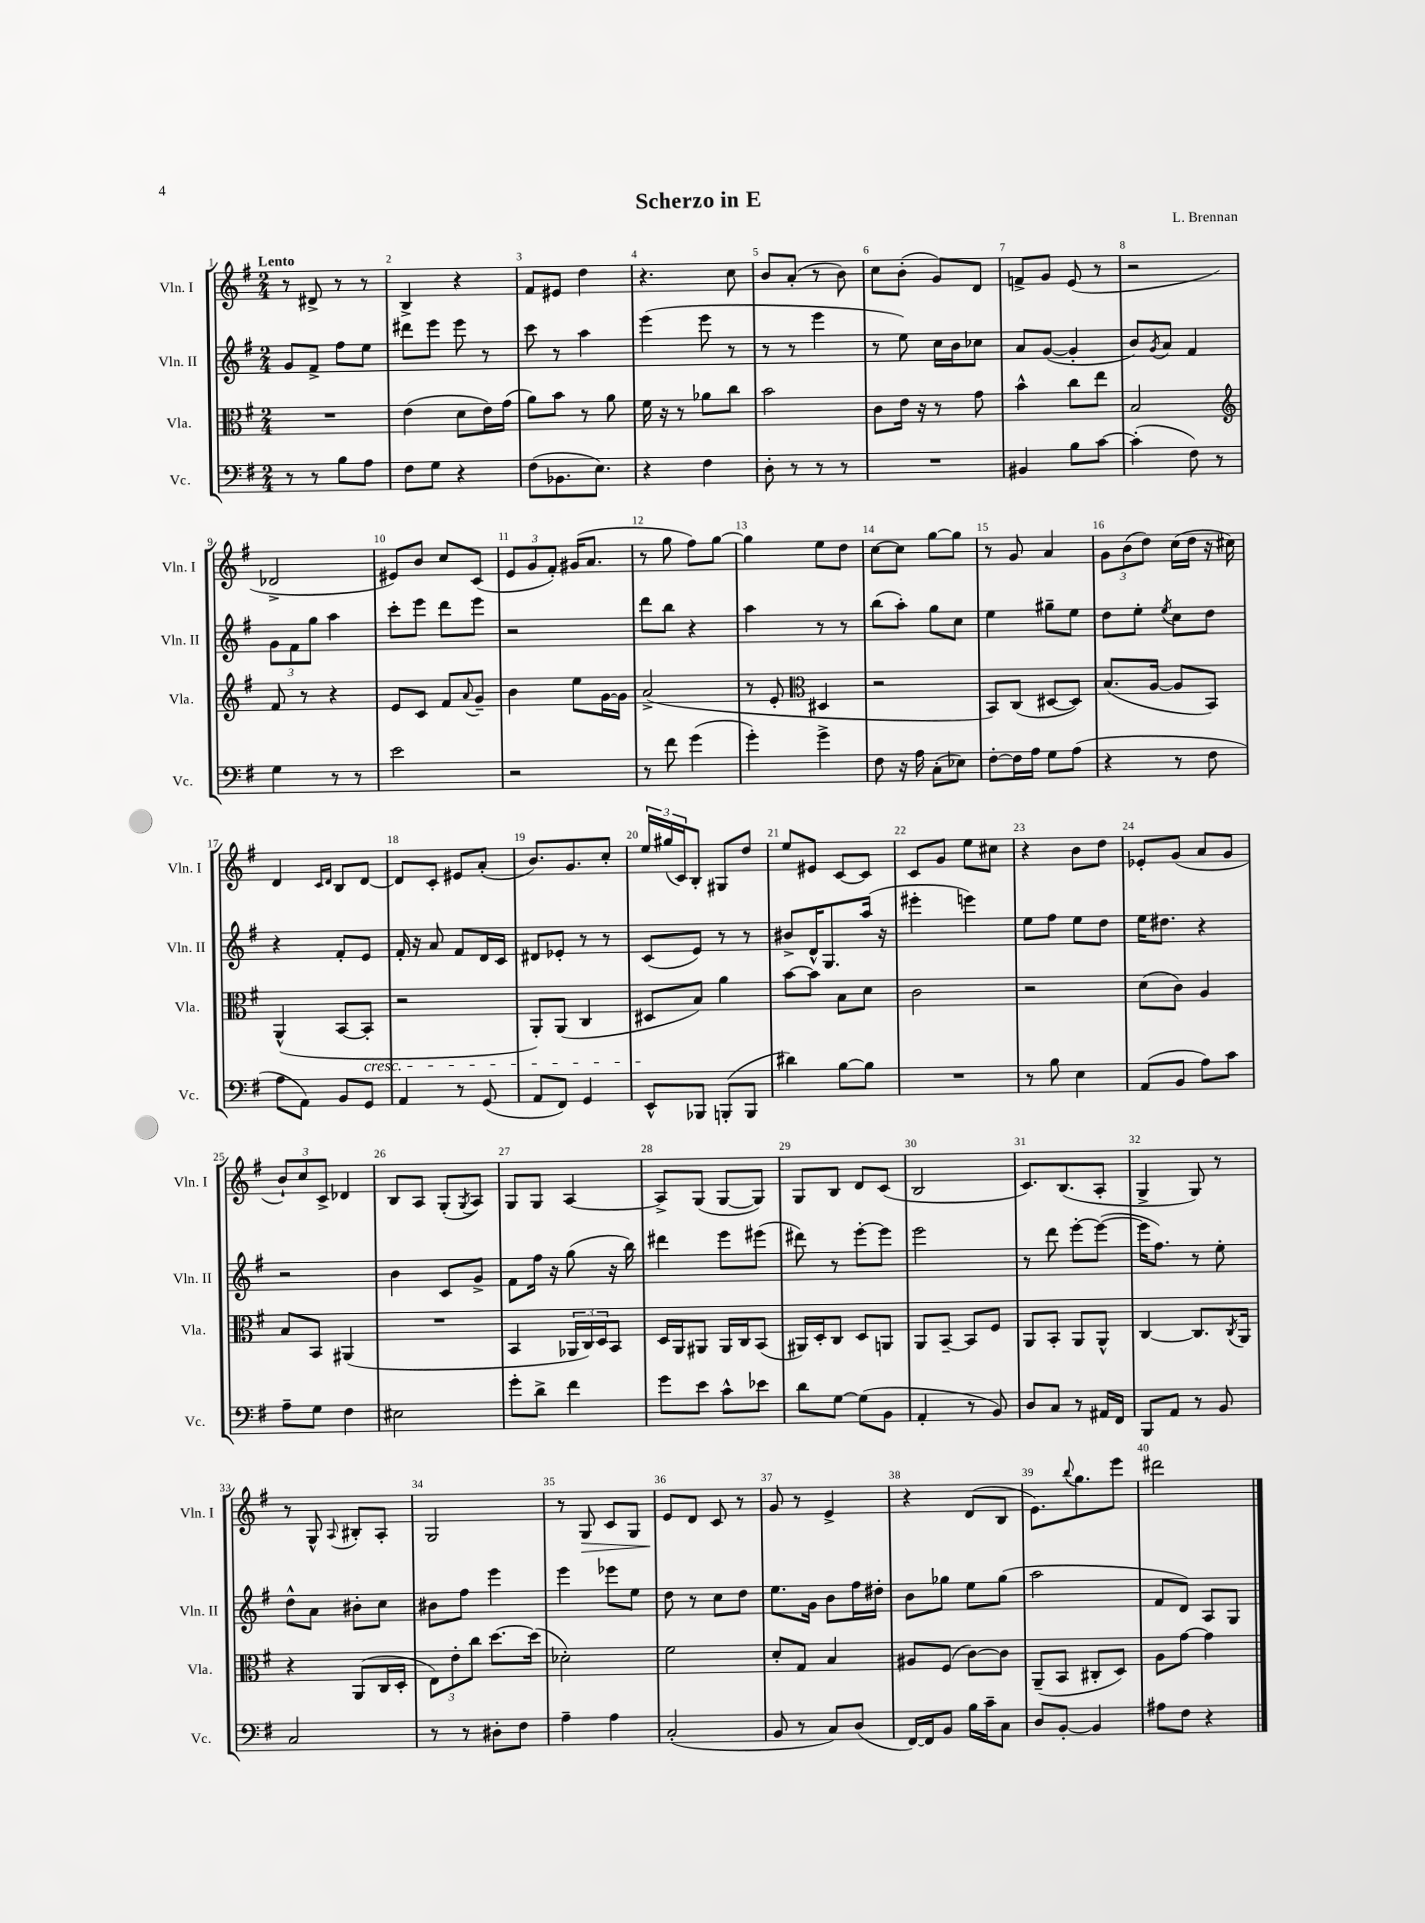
\header { title = "Scherzo in E" composer = "L. Brennan" }
<<
\new StaffGroup <<
\new Staff = "s0" \with { instrumentName = "Vln. I" shortInstrumentName = "Vln. I" } {
    \clef treble \key g \major \numericTimeSignature \time 2/4 \tempo "Lento"
    r8 dis'8-> r8 r8 |
    b4-> r4 |
    fis'8 eis'8 d''4 |
    r4. c''8 |
    b'8 a'8-.( r8 b'8) |
    c''8 b'8-.( g'8) d'8 |
    f'8-> g'8 e'8( r8 |
    r2 |
    des'2-> |
    eis'8) b'8 c''8 c'8( |
    \tuplet 3/2 { e'8 g'8 fis'8-.) } gis'16( a'8. |
    r8 g''8 fis''8) g''8~ |
    g''4 e''8 d''8 |
    c''8~ c''8 g''8~ g''8 |
    r8 g'8 a'4 |
    \tuplet 3/2 { g'8 b'8( d''8) } c''16( d''16 r16 cis''16) |
    d'4 \grace { c'16 d'16 } b8 d'8~ |
    d'8 c'8-. eis'8 a'8-.( |
    b'8.) g'8. c''8-. |
    \tuplet 3/2 { e''16 gis''16( c'16) } b8-. gis8 d''8 |
    e''8 eis'8 c'8~ c'8 |
    c'8 g'8 e''8 cis''8 |
    r4 b'8 d''8 |
    ees'8-. g'8( a'8 g'8 |
    \tuplet 3/2 { b'8-!) c''8 c'8-> } des'4 |
    b8 a8 g8-.( \acciaccatura { g8 } a8) |
    g8 g8 a4~ |
    a8-> g8( g8~ g8) |
    g8 b8 d'8 c'8( |
    b2 |
    c'8.) b8.( a8-. |
    g4-> g8) r8 |
    r8 g8-^ \appoggiatura { a8 } bis8-. a8-. |
    g2 |
    r8 g8\> c'8 g8 |
    e'8\! d'8 c'8 r8 |
    g'8 r8 e'4-> |
    r4 d'8( b8 |
    e'8.) \appoggiatura { b''8 } g''8. e'''8 |
    dis'''2 \bar "|." |
}
\new Staff = "s1" \with { instrumentName = "Vln. II" shortInstrumentName = "Vln. II" } {
    \clef treble \key g \major \numericTimeSignature \time 2/4
    g'8 fis'8-> fis''8 e''8 |
    dis'''8 e'''8 e'''8 r8 |
    c'''8 r8 a''4 |
    e'''4( e'''8 r8 |
    r8 r8 e'''4 |
    r8 e''8) c''16 b'16 ces''8 |
    a'8 g'8~( g'4-. |
    b'8) \acciaccatura { g'8 } a'8 fis'4 |
    \tuplet 3/2 { g'8 fis'8 g''8 } a''4 |
    c'''8-. e'''8 d'''8 e'''8 |
    r2 |
    d'''8 b''8 r4 |
    a''4 r8 r8 |
    b''8( a''8-.) g''8 c''8 |
    e''4 gis''8-- e''8 |
    d''8 e''8-. \acciaccatura { e''8 } c''8 d''8 |
    r4 fis'8-. e'8 |
    fis'16-. r16 a'8 fis'8 d'16 c'16 |
    dis'8 ees'8-. r8 r8 |
    c'8( e'8) r8 r8 |
    bis'8-> d'16-^ g8. a''16( r16 |
    eis'''4-. e'''4) |
    e''8 fis''8 e''8 d''8 |
    e''16 dis''8. r4 |
    r2 |
    b'4 c'8 g'8-> |
    fis'8 fis''16 r16 g''8( r16 b''16) |
    dis'''4 e'''8 eis'''8( |
    dis'''8) r8 e'''8~-. e'''8 |
    e'''2 |
    r8 d'''8 e'''8~-. e'''8~( |
    e'''16 fis''8.) r8 e''8-. |
    d''8-^ a'8 bis'8-. c''8 |
    bis'8 fis''8 e'''4 |
    e'''4 ees'''8 e''8 |
    d''8 r8 c''8 d''8 |
    e''8. g'16 b'8 fis''16 dis''16-. |
    b'8 ges''8 e''8 ges''8( |
    a''2 |
    fis'8 d'8) a8 g8 \bar "|." |
}
\new Staff = "s2" \with { instrumentName = "Vla." shortInstrumentName = "Vla." } {
    \clef alto \key g \major \numericTimeSignature \time 2/4
    R2 |
    e'4( d'8 e'16) g'16( |
    a'8) b'8 r8 a'8 |
    fis'16 r16 r8 aes'8 c''8 |
    b'2 |
    c'8 e'16 r16 r8 g'8 |
    b'4-^ c''8 e''8 |
    b2 |
    \clef treble fis'8 r8 r4 |
    e'8 c'8 fis'8 \appoggiatura { a'8 } g'8-- |
    b'4 e''8 g'16~ g'16 |
    a'2->( |
    r8 e'8-. \clef alto dis4 |
    r2 |
    b,8) c8( dis8~ dis8) |
    b8.( a16~ a8 b,8) |
    a,4-^( b,8~ b,8-.\cresc |
    r2 |
    a,8-.) a,8( c4 |
    dis8\! b8) a'4 |
    b'8~ b'8 b8 d'8 |
    c'2 |
    r2 |
    d'8( c'8) a4 |
    b8 b,8 ais,4( |
    R2 |
    b,4 \tuplet 3/2 { aes,16 c16) d16 } b,8 |
    d16 a,16 ais,8 ais,16 c16 b,8( |
    ais,16) d16-. c8 d8 a,8 |
    a,8 b,8~-- b,8 fis8 |
    a,8 b,8-. a,8 a,8-^ |
    c4~ c8. \acciaccatura { c8 } a,16 |
    r4 a,8( c16 d16-. |
    \tuplet 3/2 { e8) e'8-. c''8 } d''8.~ d''16( |
    des'2-.) |
    fis'2 |
    d'8-. g8 b4 |
    ais8 fis8( c'8~) c'8 |
    a,8--( b,8 cis8-. d8) |
    a8 g'8~ g'4 \bar "|." |
}
\new Staff = "s3" \with { instrumentName = "Vc." shortInstrumentName = "Vc." } {
    \clef bass \key g \major \numericTimeSignature \time 2/4
    r8 r8 b8 a8 |
    fis8 g8 r4 |
    fis8( bes,8. e8.) |
    r4 fis4 |
    d8-. r8 r8 r8 |
    R2 |
    bis,4 b8 c'8~ |
    c'4-.( fis8) r8 |
    g4 r8 r8 |
    e'2 |
    r2 |
    r8 fis'8 g'4( |
    g'4-.) g'4-> |
    fis8 r16 a16 c8-.( ees8) |
    fis8~-. fis16 a16 g8 a8( |
    r4 r8 fis8 |
    a8 a,8) b,8 g,8 |
    a,4 r8 g,8( |
    a,8 fis,8) g,4 |
    e,8-^ bes,,8 b,,8-.( b,,8 |
    dis'4) b8~ b8 |
    R2 |
    r8 b8 e4 |
    a,8( b,8 a8) c'8 |
    a8-- g8 fis4 |
    eis2 |
    g'8-. d'8-> fis'4 |
    g'8 e'8 c'8-^ ees'8 |
    d'8 g8~ g8( b,8 |
    a,4-. r8 b,8) |
    d8 c8 r8 ais,16 fis,16 |
    b,,8 a,8 r8 b,8 |
    c2 |
    r8 r8 dis8-. fis8 |
    a4-- a4 |
    c2-.( |
    b,8 r8 c8) d8( |
    fis,16~) fis,16 b,8 b16 c'16-- c8 |
    d8 b,8~-. b,4 |
    ais8 fis8 r4 \bar "|." |
}
>>
>>
\layout { \context { \Score \override BarNumber.break-visibility = ##(#f #t #t) barNumberVisibility = #all-bar-numbers-visible } }
